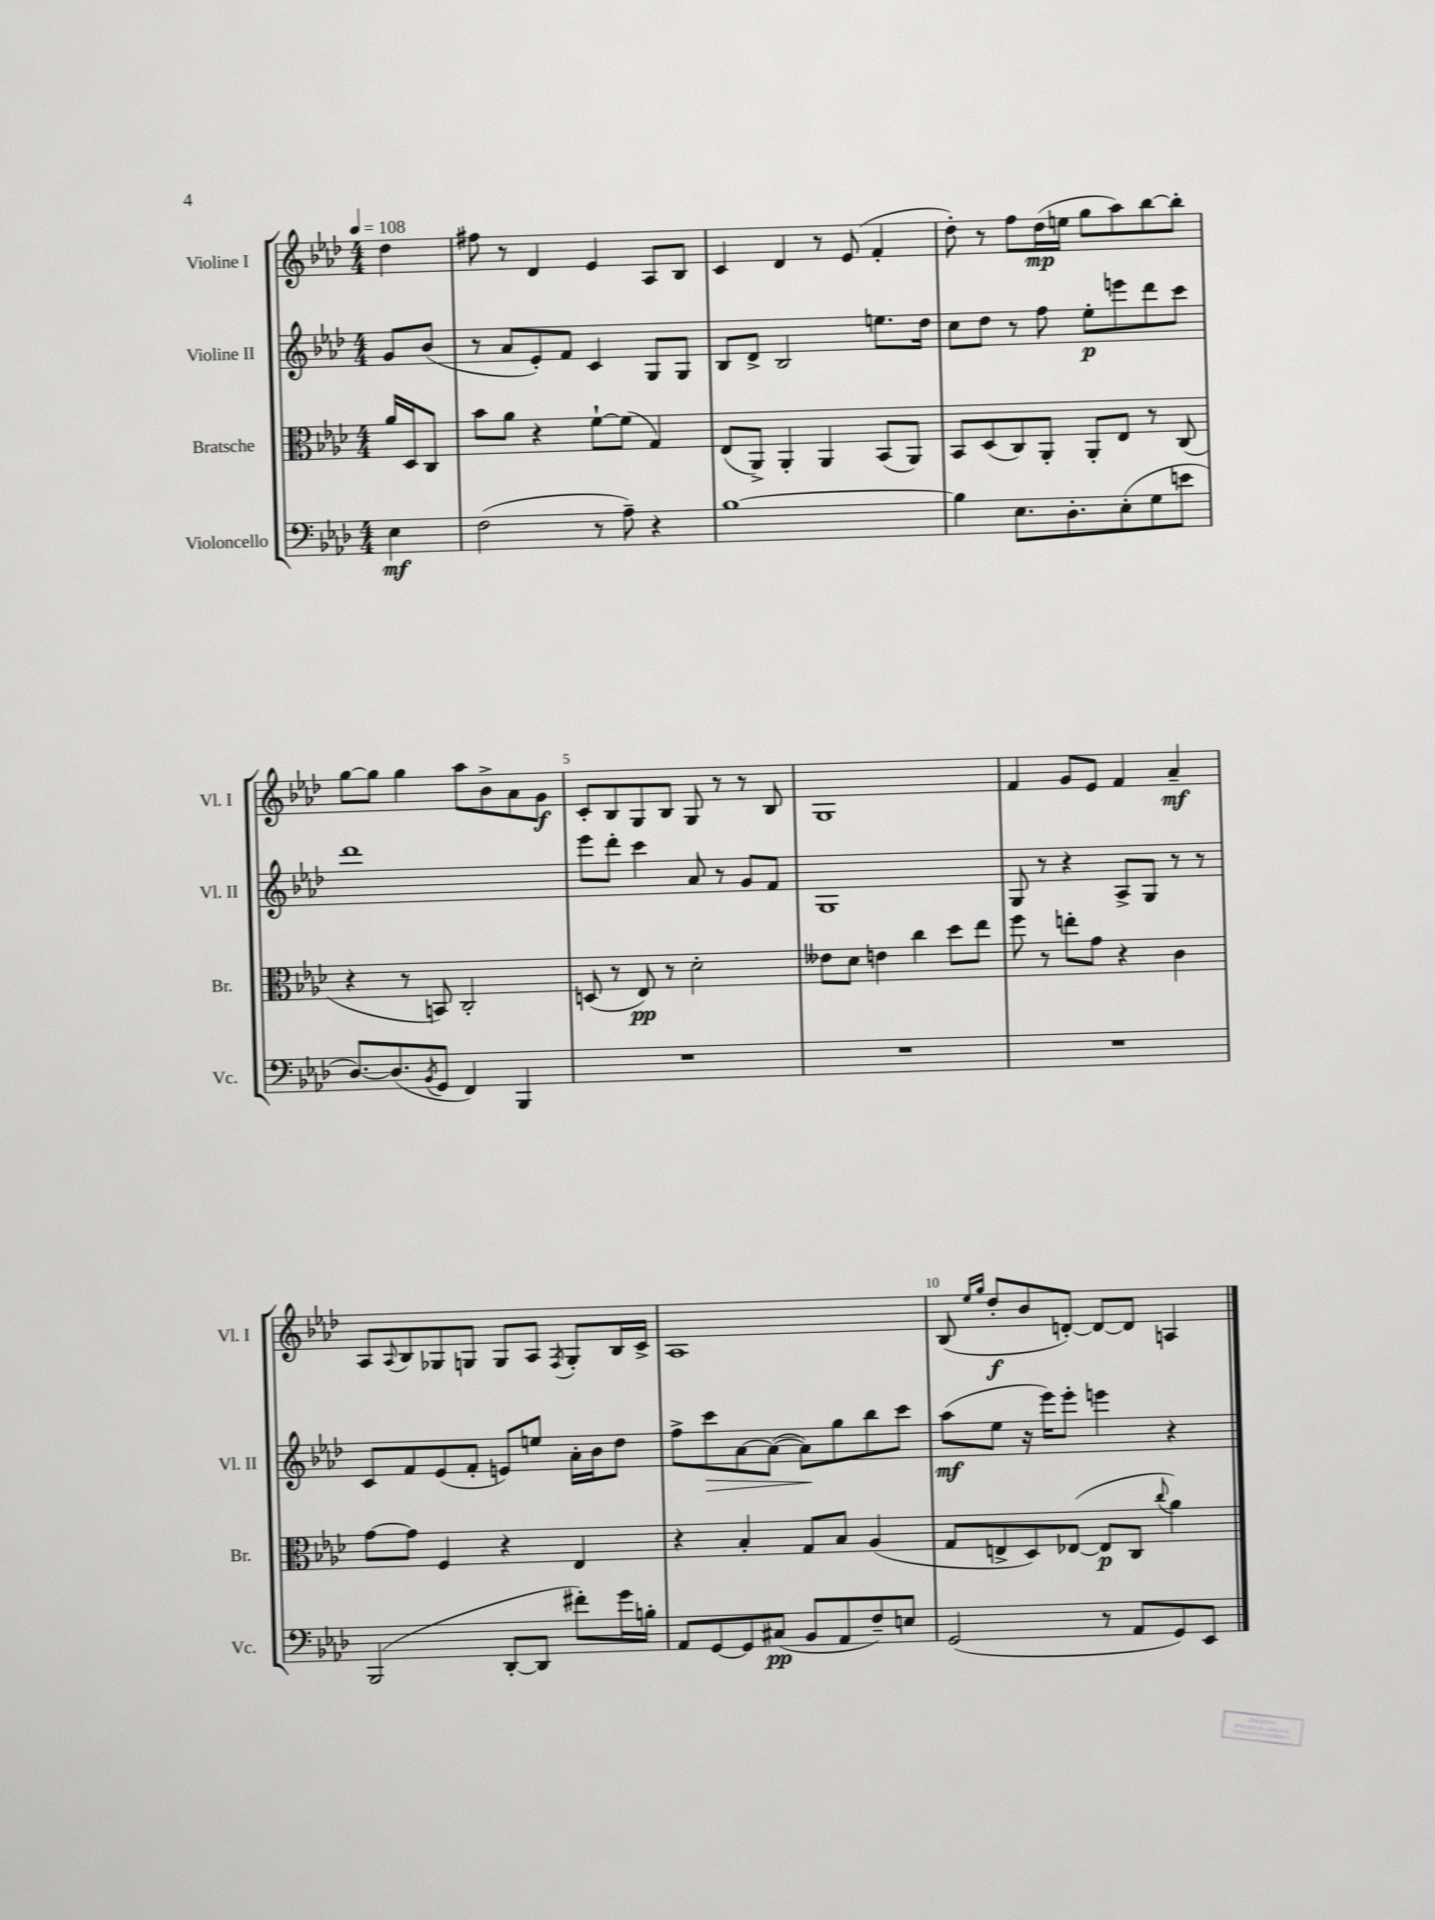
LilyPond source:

<<
\new StaffGroup <<
\new Staff = "s0" \with { instrumentName = "Violine I" shortInstrumentName = "Vl. I" } {
    \clef treble \key aes \major \numericTimeSignature \time 4/4 \partial 4 \tempo 4 = 108
    des''4 |
    fis''8 r8 des'4 ees'4 aes8 bes8 |
    c'4 des'4 r8 ees'8( f'4-. |
    des''8-.) r8 f''8 des''16\mp( e''16 g''8 aes''8) bes''8~ bes''8-. |
    g''8~ g''8 g''4 aes''8 bes'8-> aes'8 g'8\f |
    c'8-. bes8 g8 bes8 g8 r8 r8 bes8 |
    g1 |
    f'4 g'8 ees'8 f'4 aes'4--\mf |
    aes8 \appoggiatura { aes8 } bes8 ges8 g8 g8 aes8 \acciaccatura { f8 } g8-. bes16 c'16-> |
    aes1 |
    bes8( \grace { ees''16 g''16 } des''8-.\f bes'8 d'8~-.) d'8~ d'8 a4 \bar "|." |
}
\new Staff = "s1" \with { instrumentName = "Violine II" shortInstrumentName = "Vl. II" } {
    \clef treble \key aes \major \numericTimeSignature \time 4/4 \partial 4
    g'8 bes'8( |
    r8 aes'8 ees'8-.) f'8 c'4 g8 g8 |
    bes8 des'8-> bes2 e''8. des''16 |
    c''8 des''8 r8 f''8 ees''8-.\p e'''8 des'''8 c'''8 |
    des'''1 |
    ees'''8 des'''8-. c'''4 aes'8 r8 g'8 f'8 |
    g1 |
    g8 r8 r4 aes8-> g8 r8 r8 |
    c'8 f'8 ees'8( f'8-. e'8) e''8 aes'16-. bes'16 des''8 |
    f''8-> c'''8\> aes'8~ aes'8~( aes'8\!) g''8 bes''8 c'''8 |
    aes''8\mf( ees''8 r16 ees'''16) ees'''8-. e'''4 r4 \bar "|." |
}
\new Staff = "s2" \with { instrumentName = "Bratsche" shortInstrumentName = "Br." } {
    \clef alto \key aes \major \numericTimeSignature \time 4/4 \partial 4
    aes'16 des16 c8 |
    bes'8 aes'8 r4 f'8~-! f'8( g4) |
    ees8( aes,8->) aes,4-. aes,4 bes,8( aes,8) |
    bes,8 des8( c8) aes,8-. aes,8-. ees8 r8 c8( |
    r4 r8 b,8) c2-. |
    d8( r8 ees8\pp) r8 des'2-. |
    eeses'8 des'8 e'4 c''4 des''8 ees''8 |
    f''8 r8 e''8-. g'8 r4 c'4 |
    g'8~ g'8 f4 r4 ees4 |
    r4 bes4-. g8 bes8 aes4( |
    g8 e8-> des8) ees8~( ees8\p c8 \appoggiatura { c''8 } aes'4) \bar "|." |
}
\new Staff = "s3" \with { instrumentName = "Violoncello" shortInstrumentName = "Vc." } {
    \clef bass \key aes \major \numericTimeSignature \time 4/4 \partial 4
    ees4\mf |
    f2( r8 aes8--) r4 |
    bes1~ |
    bes4 ees8. des8.-. ees8-.( g8 e'8 |
    des8.~) des8.( \acciaccatura { bes,8 } g,8 f,4) bes,,4 |
    R1 |
    R1 |
    R1 |
    bes,,2( des,8~-. des,8 fis'8-.) g'16 b16-. |
    aes,8 g,8~ g,8 cis8\pp( bes,8 aes,8 f8--) e8 |
    g,2( r8 aes,8 g,8) ees,8 \bar "|." |
}
>>
>>
\layout { \context { \Score \override BarNumber.break-visibility = ##(#f #t #t) barNumberVisibility = #(every-nth-bar-number-visible 5) } }
